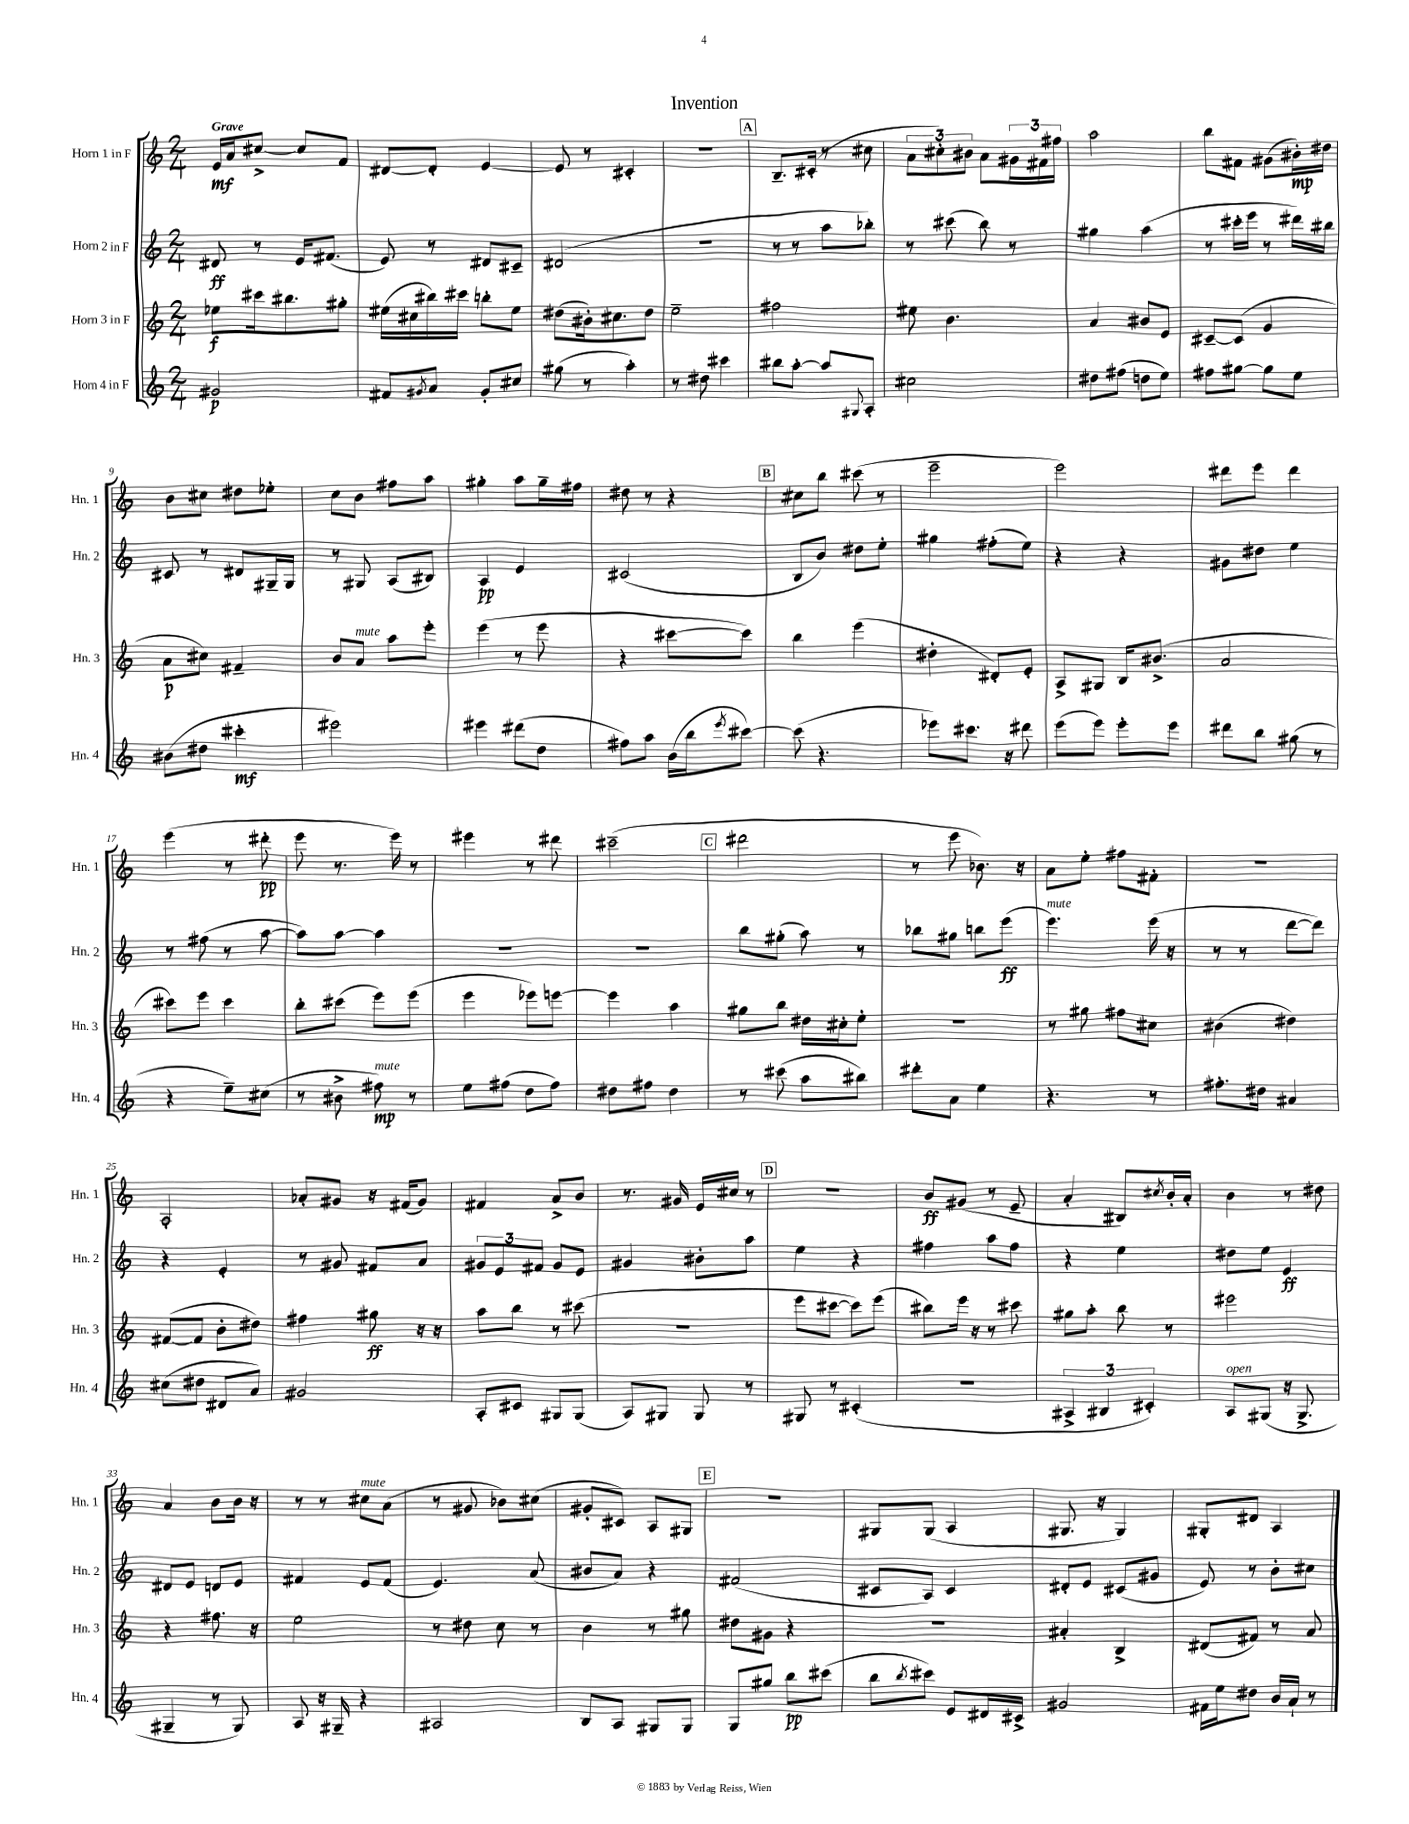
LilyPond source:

\header { title = "Invention" }
<<
\new StaffGroup <<
\new Staff = "s0" \with { instrumentName = "Horn 1 in F" shortInstrumentName = "Hn. 1" } {
    \clef treble \key c \major \numericTimeSignature \time 2/4 \tempo "Grave"
    e'16\mf a'16 cis''8~-> cis''8 f'8 |
    dis'8~ dis'8-. e'4~ |
    e'8 r8 cis'4-. |
    R2 |
    \mark \markup { \box "A" } b8.-- cis'16-.( r8 cis''8 |
    \tuplet 3/2 { a'8 cis''8-.) bis'8 } a'8 \tuplet 3/2 { gis'16 fis'16 fis''16 } |
    a''2 |
    b''8 fis'8 gis'8( bis'16-.\mp) dis''16 |
    b'8 cis''8 dis''8 ees''8-. |
    c''8 b'8 fis''8 a''8 |
    gis''4-. a''8 gis''16-- fis''16 |
    dis''8 r8 r4 |
    \mark \markup { \box "B" } cis''8 b''8 cis'''8( r8 |
    e'''2-- |
    e'''2) |
    dis'''8 e'''8 dis'''4 |
    e'''4( r8 dis'''8-.\pp |
    e'''8 r8. e'''16) r8 |
    eis'''4 r8 dis'''8 |
    cis'''2--( |
    \mark \markup { \box "C" } dis'''2 |
    r8 e'''8 bes'8.) r16 |
    a'8 e''8-. fis''8 fis'8-. |
    r2 |
    a2-. |
    aes'8-. gis'8 r16 fis'16( gis'8) |
    fis'4 a'8-> b'8 |
    r8. gis'16 e'16 cis''16 r8 |
    \mark \markup { \box "D" } r2 |
    b'8\ff gis'8( r8 e'8-- |
    a'4-. bis8) \acciaccatura { cis''8 } b'16-. a'16-. |
    b'4 r8 dis''8 |
    a'4 b'8 b'16 r16 |
    r8 r8 cis''8^\markup { \italic "mute" } a'8( |
    r8 gis'8 bes'8) cis''8( |
    gis'8-. cis'8) a8 gis8 |
    \mark \markup { \box "E" } R2 |
    gis8 gis8( a4 |
    gis8. r16 gis4) |
    gis8-. dis'8 a4 \bar "|." |
}
\new Staff = "s1" \with { instrumentName = "Horn 2 in F" shortInstrumentName = "Hn. 2" } {
    \clef treble \key c \major \numericTimeSignature \time 2/4
    dis'8\ff r8 e'16 fis'8.( |
    e'8) r8 dis'8 cis'8-- |
    dis'2( |
    R2 |
    \mark \markup { \box "A" } r8 r8 a''8 bes''8-.) |
    r8 cis'''8( b''8) r8 |
    gis''4 a''4( |
    r8 cis'''16-. e'''16 r8 dis'''16) bis''16 |
    cis'8 r8 dis'8 gis16-- gis16 |
    r8 gis8 a8( bis8) |
    a4\pp e'4 |
    cis'2( |
    \mark \markup { \box "B" } b8 b'8) dis''8 e''8-. |
    gis''4 fis''8-.( e''8) |
    r4 r4 |
    gis'8 dis''8 e''4 |
    r8 fis''8( r8 a''8~ |
    a''8) a''8~ a''4 |
    r2 |
    r2 |
    \mark \markup { \box "C" } b''8 gis''8-.( a''8) r8 |
    bes''8 gis''8 b''8 e'''8\ff( |
    e'''4.^\markup { \italic "mute" }) e'''16( r16 |
    r8 r8 d'''8~ d'''8) |
    r4 e'4-. |
    r8 gis'8 fis'8 a'8 |
    \tuplet 3/2 { gis'8 e'8 fis'8 } gis'8 e'8 |
    gis'4 bis'8-. a''8 |
    \mark \markup { \box "D" } e''4 r4 |
    fis''4 a''8 fis''8 |
    r4 e''4 |
    dis''8 e''8 e'4\ff |
    dis'8 e'8 d'8 e'8 |
    fis'4 e'8 fis'8( |
    e'4.) a'8( |
    bis'8 a'8) r4 |
    \mark \markup { \box "E" } fis'2( |
    cis'8 a8) cis'4 |
    dis'8-. e'8 cis'8( gis'8 |
    e'8) r8 b'8-. cis''8 \bar "|." |
}
\new Staff = "s2" \with { instrumentName = "Horn 3 in F" shortInstrumentName = "Hn. 3" } {
    \clef treble \key c \major \numericTimeSignature \time 2/4
    ees''8\f cis'''16 bis''8. gis''8-. |
    eis''16( cis''16 bis''16) cis'''16 b''8-. eis''8 |
    dis''8( bis'16-.) cis''8. dis''8 |
    e''2-- |
    \mark \markup { \box "A" } fis''2 |
    eis''8 b'4. |
    a'4 bis'8 e'8 |
    cis'8~-- cis'8( g'4 |
    a'8\p cis''8) fis'4-- |
    b'8 a'8^\markup { \italic "mute" } a''8 e'''8-. |
    e'''4( r8 e'''8 |
    r4 cis'''8~ cis'''8) |
    \mark \markup { \box "B" } b''4 e'''4( |
    dis''4-. dis'8-.) e'8-. |
    a8-> gis8 b16 bis'8.->( |
    a'2 |
    cis'''8) e'''8 cis'''4 |
    b''8-. cis'''8( e'''8) e'''8( |
    e'''4 ees'''8) e'''8~ |
    e'''4 a''4 |
    \mark \markup { \box "C" } gis''8 b''8 dis''16 cis''16-. e''8-. |
    r2 |
    r8 gis''8 fis''8 cis''8 |
    bis'4( dis''4) |
    fis'8~( fis'8 b'8-. dis''8) |
    fis''4 gis''8\ff r16 r16 |
    a''8 b''8 r8 cis'''8( |
    r2 |
    \mark \markup { \box "D" } e'''8 cis'''8~ cis'''8) e'''8( |
    bis''8) e'''16 r16 r8 cis'''8 |
    gis''8 a''8-. b''8 r8 |
    eis'''2 |
    r4 fis''8. r16 |
    e''2 |
    r8 dis''8 c''8 r8 |
    b'4 r8 gis''8 |
    \mark \markup { \box "E" } dis''8 gis'8 r4 |
    R2 |
    ais'4-. b4-> |
    dis'8( fis'8) r8 a'8 \bar "|." |
}
\new Staff = "s3" \with { instrumentName = "Horn 4 in F" shortInstrumentName = "Hn. 4" } {
    \clef treble \key c \major \numericTimeSignature \time 2/4
    gis'2\p |
    fis'8 \acciaccatura { gis'8 } a'8 gis'8-. cis''8 |
    gis''8( r8 a''4-.) |
    r8 dis''8 cis'''4 |
    \mark \markup { \box "A" } bis''8 a''8~-. a''8 \appoggiatura { gis8 } a8-. |
    cis''2 |
    dis''8 fis''8( d''8 e''8) |
    fis''8 gis''8~ gis''8 e''8 |
    bis'8( dis''8 cis'''4-.\mf |
    eis'''2) |
    eis'''4 dis'''8( d''8 |
    fis''8) a''8 b'16( b''16 \acciaccatura { e'''8 } cis'''8~) |
    \mark \markup { \box "B" } cis'''8( r4. |
    ees'''8) cis'''8. r16 dis'''8 |
    e'''8( e'''8) e'''8-. e'''8 |
    dis'''8 b''8 gis''8( r8 |
    r4 e''8--) cis''8( |
    r8 bis'8-> fis''8\mp^\markup { \italic "mute" }) r8 |
    e''8 fis''8( d''8 fis''8) |
    dis''8 fis''8 dis''4 |
    \mark \markup { \box "C" } r8 cis'''8( a''8 bis''8) |
    dis'''8-. a'8 e''4 |
    r4. r8 |
    fis''8.-. dis''16 ais'4 |
    cis''8( dis''8 dis'8 a'8) |
    gis'2 |
    a8-. cis'8 gis8 gis8( |
    a8) gis8 gis8 r8 |
    \mark \markup { \box "D" } gis8 r8 cis'4-.( |
    r2 |
    \tuplet 3/2 { ais4-> bis4 cis'4-.) } |
    a8^\markup { \italic "open" } gis8( r16 gis8.-> |
    gis4-- r8 gis8) |
    a8 r16 gis16-- r4 |
    ais2 |
    b8 a8 gis8 gis8 |
    \mark \markup { \box "E" } g8 gis''8 b''8\pp cis'''8( |
    b''8 \acciaccatura { b''8 } cis'''8) e'8 dis'16 cis'16-> |
    gis'2 |
    fis'16 e''16 dis''8 b'16 a'16-! r8 \bar "|." |
}
>>
>>
